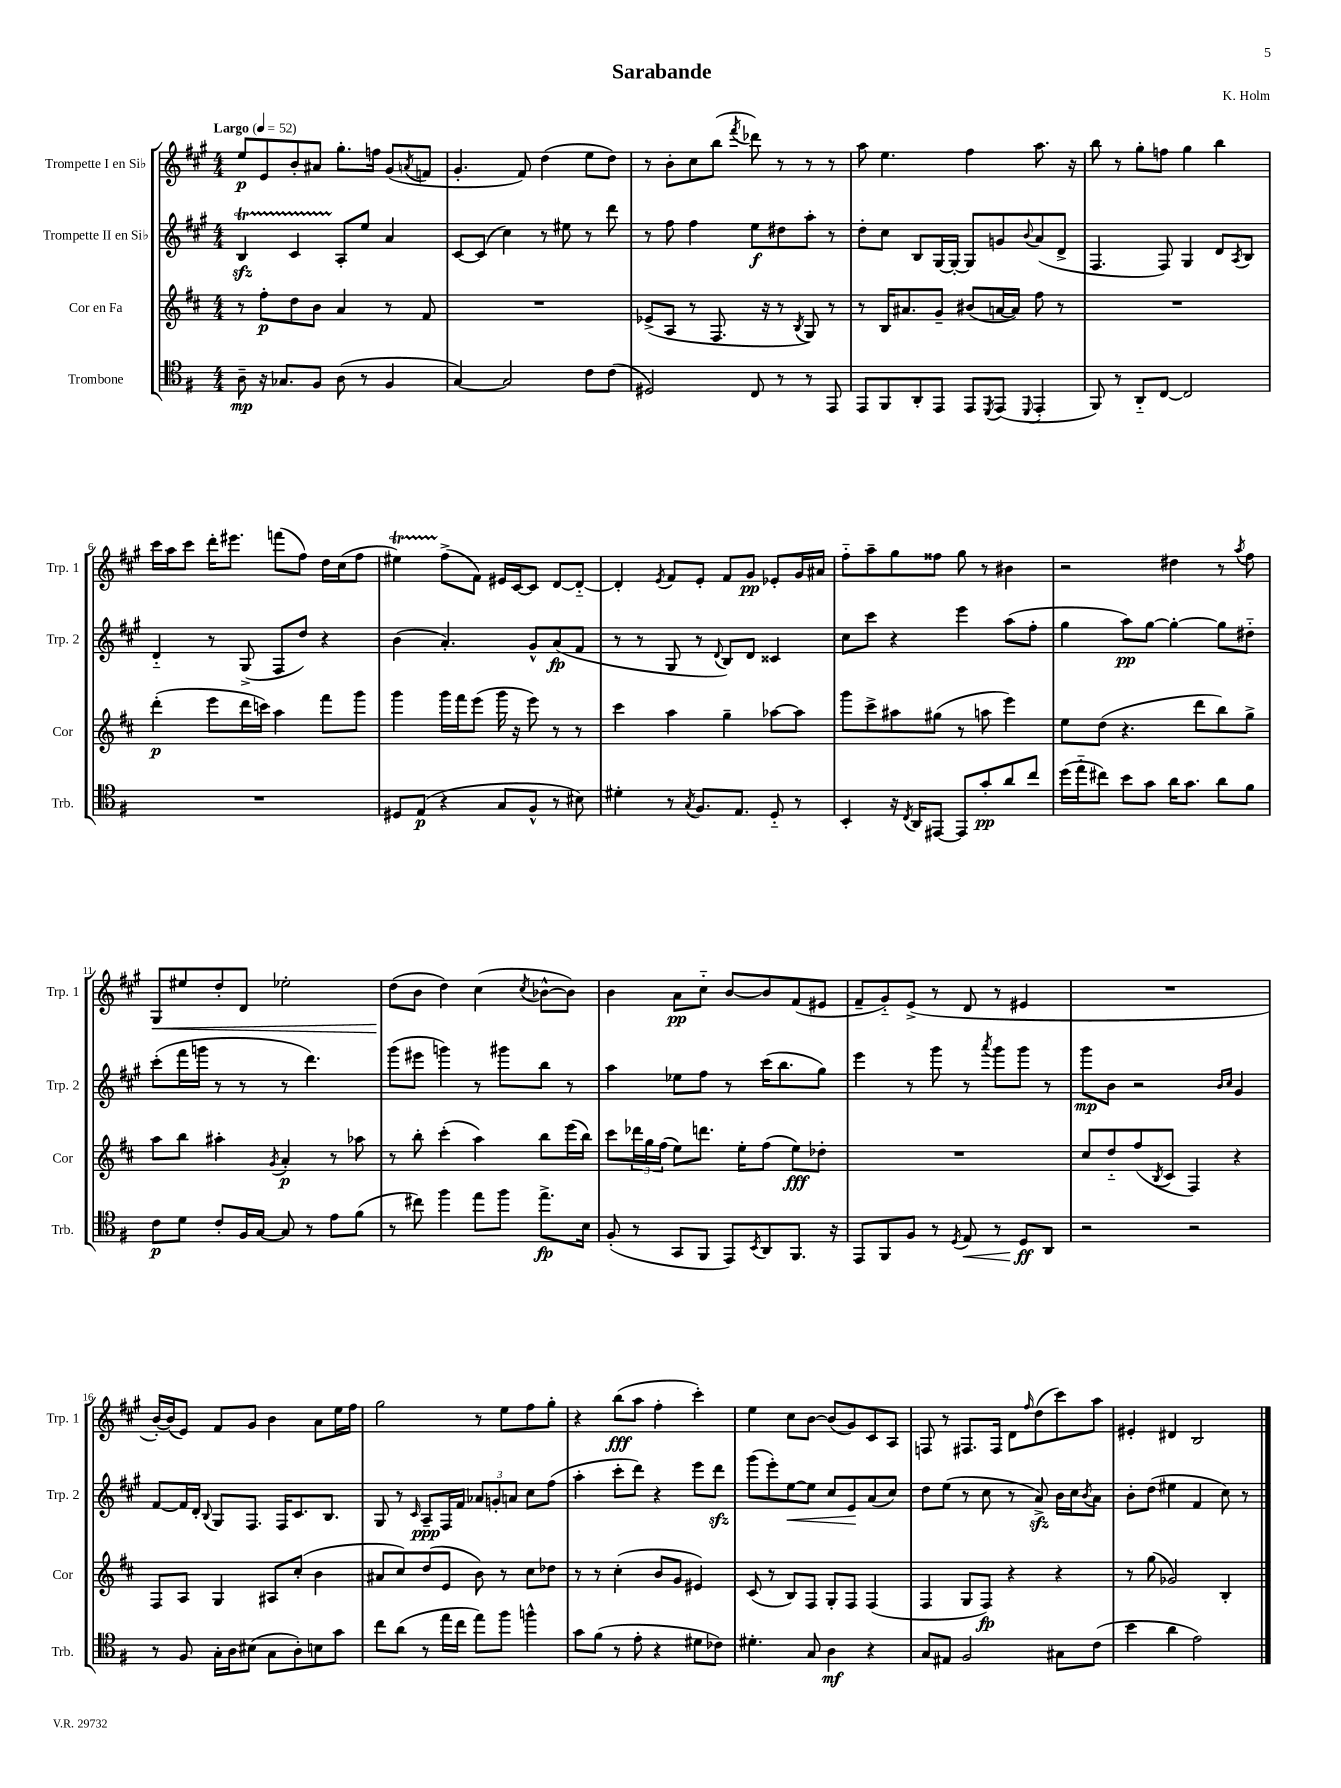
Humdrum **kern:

**kern	**kern	**kern	**kern
*staff4	*staff3	*staff2	*staff1
*clefC4	*clefG2	*clefG2	*clefG2
*k[f#]	*k[f#c#]	*k[f#c#g#]	*k[f#c#g#]
*M4/4	*M4/4	*M4/4	*M4/4
*MM52	*MM52	*MM52	*MM52
8A~	8r	4B	8ee
16r	8ff#'	.	8e
8.G-	.	.	.
.	8dd	4c#	8b'
8F#	8b	.	8a#
(8A	4a	8A'	8.gg#'
8r	.	8ee	.
.	.	.	16ff
4F#	8r	4a	(8g#
.	.	.	8qa
.	8f#	.	8f
=	=	=	=
[4G)	1r	[8c#	4.g#'
.	.	(8c#]	.
2G]	.	4cc#)	.
.	.	.	8f#)
.	.	8r	(4dd
.	.	8ee#	.
8c	.	8r	8ee
(8c	.	8ddd	8dd)
=	=	=	=
2D#)	(8e-^	8r	8r
.	8A	8ff#	8b'
.	8r	4ff#	8cc#
.	8.F#	.	(8bb
.	.	.	8qfff#
8C	.	8ee	8ddd-)
.	16r	.	.
8r	8r	8dd#	8r
.	8qB	.	.
8r	8G)	8aa'	8r
8EE	8r	8r	8r
=	=	=	=
8EE	8r	8dd'	8aa
8FF#	16B	8cc#	4.ee
.	8.a#	.	.
8AA'	.	8B	.
8EE	8g~	[16G#	.
.	.	16G#'_	.
8EE	(8b#	8G#]	4ff#
8qDD	.	.	.
(8EE	[16a	8g	.
.	16a])	.	.
8qqDD	.	8qqb	.
4EE'	8ff#	(8a	8.aa
.	8r	8d^	.
.	.	.	16r
=	=	=	=
8FF#)	1r	4.F#	8bb
8r	.	.	8r
8AA'~	.	.	8gg#'
[8C	.	8F#)	8ff
2C]	.	4G#	4gg#
.	.	8d	4bb
.	.	8qA	.
.	.	8B	.
=	=	=	=
1r	(4ddd'	4d'~	16ccc#
.	.	.	16aa
.	.	.	8ccc#
.	8eee	8r	16ddd'
.	.	.	8.eee#
.	16ddd	(8G#^	.
.	16ccc)	.	.
.	4aa	8F#	(8fff
.	.	8dd)	8ff#)
.	8fff#	4r	16dd
.	.	.	(16cc#
.	8ggg	.	8ff#
=	=	=	=
8D#	4ggg	(4b	4ee#)
(8E	.	.	.
4r	16ggg	4.a')	(8ff#^
.	16fff#	.	.
.	(8eee	.	8f#)
8G	16ggg	.	16e#
.	16r	.	[16c#
8F#^^	8eee)	8g#^^	8c#]
8r	8r	(8a	[8d
8B#)	8r	8f#	8d'~_
=	=	=	=
4d#'	4ccc#	8r	4d']
.	.	8r	.
.	.	.	8qe
8r	4aa	8G#	8f#
8qG	.	.	.
8.F#	.	8r	8e'
.	.	8qqd	.
.	4gg~	8B)	8f#
8.E	.	.	.
.	.	8d	8g#
8D'~	[8aa-	4c##	8e-'
8r	8aa-]	.	16g#
.	.	.	16a#
=	=	=	=
4BB'	8ggg	8cc#	8ff#'~
.	8ccc#^	8ccc#	8aa~
16r	8aa#	4r	8gg#
8qC	.	.	.
16AA	.	.	.
[8EE#	(8gg#	.	8ff##
8EE#]	8r	4eee	8gg#
8g'	8aa	.	8r
8a	4eee)	(8aa	4b#
8cc	.	8ff#'	.
=	=	=	=
(16dd	8ee	4gg#	2r
16ee'~	.	.	.
8cc#)	(8dd	.	.
8b	4.r	8aa)	.
8g	.	[8gg#	.
16a	.	4gg#'_	4dd#
8.g	.	.	.
.	8ddd	.	.
8a	8bb)	8gg#]	8r
.	.	.	8qaa
8f#	8gg^	8dd#'~	8ff#
=	=	=	=
8c	8aa	(8ccc#'	8G#
8d	8bb	16fff#	8ee#
.	.	16ggg	.
8c'	4aa#'	8r	8dd'
16F#	.	8r	8d
[16G	.	.	.
.	8qg	.	.
8G]	4a'	8r	2ee-'
8r	.	4.ddd)	.
8e	8r	.	.
(8f#	8aa-	.	.
=	=	=	=
8r	8r	(8ggg#	(8dd
8cc#)	8bb'	8eee#	8b
4ff#	(4ccc#'	4ggg)	4dd)
8ee	4aa)	8r	(4cc#
8ff#	.	8ggg#	.
.	.	.	8qcc#
8.ee^	8bb	8bb	[8b-^^
.	(16eee	8r	8b-])
16B	16bb)	.	.
=	=	=	=
(8F#'	8ccc#	4aa	4b
8r	24ddd-	.	.
.	24gg	.	.
.	(24ff#	.	.
8GG	8ee)	8ee-	8a
8FF#	8.ddd	8ff#	8cc#'~
8EE)	.	8r	[8b
.	16ee'	.	.
8qBB	.	.	.
8AA	(8ff#	(16ccc#	8b]
.	.	8.bb	.
8.FF#	8ee)	.	(8f#
.	8dd-'	8gg#)	8e#
16r	.	.	.
=	=	=	=
8EE	1r	4eee	8f#~
8FF#	.	.	8g#'~)
8F#	.	8r	(8e^
8r	.	8ggg#	8r
8qD	.	.	.
8E	.	8r	8d
.	.	8qaaa	.
8r	.	8ggg#	8r
8D	.	8ggg#	4e#
8AA	.	8r	.
=	=	=	=
2r	8cc#	8ggg#	1r
.	8dd'~	8b	.
.	(8ff#	2r	.
.	8qB	.	.
.	8c#	.	.
2r	4F#)	.	.
.	.	16qqb	.
.	.	16qqcc#	.
.	4r	4g#	.
=	=	=	=
8r	8F#	[8f#	[16b')
.	.	.	(16b]
8F#	8A	16f#]	8e)
.	.	16d'	.
.	.	8qqB	.
16G'	4G	8G#	8f#
16A	.	.	.
(8B#	.	8.F#	8g#
8G	8A#	.	4b
.	.	16F#	.
8A')	(8cc#'	8.c#	.
8B	4b	.	8a
.	.	8.B	.
8g	.	.	16ee
.	.	.	16ff#
=	=	=	=
8cc	8a#	8G#	2gg#
(8a	8cc#)	8r	.
.	.	16qqc#	.
8r	(8dd	8A~	.
16ee	8e	16F#	.
16cc	.	16f#	.
8ee)	8b)	12a-	8r
.	.	12g'	.
8ff#	8r	.	8ee
.	.	12a	.
4ff^^	8cc#	8cc#	8ff#
.	8dd-	(8ff#	8gg#'
=	=	=	=
8g	8r	4aa'	4r
(8f#	8r	.	.
8r	(4cc#'	8ccc#'	(8bb
8e'	.	8ddd)	8aa
4r	8b	4r	4ff#'
.	8g	.	.
8d#	4e#)	8eee	4ccc#')
8c-)	.	8ddd	.
=	=	=	=
4.d#'	(8c#	(8ggg#	4ee
.	8r	8eee')	.
.	8B)	[8ee	8cc#
8G	8F#	8ee]	[8b
4A	8G'	8cc#	(8b]
.	8F#	8e	8g#)
4r	(4F#	(8a	8c#
.	.	8cc#)	8A
=	=	=	=
8G	4F#	8dd	8F
8E#	.	(8ee	8r
2F#	8G	8r	8.F#
.	8F#)	8cc#	.
.	.	.	16F#
.	4r	8r	8d
.	.	.	16qqff#
.	.	8a^)	(8dd
8G#	4r	16b	8ccc#)
.	.	16cc#	.
.	.	8qb	.
(8c	.	8a	8aa
=	=	=	=
4b	8r	8b'	4e#'
.	(8gg	(8dd	.
4a	2g-)	4ee#	4d#
2e)	.	4f#	2B
.	4B'	8cc#)	.
.	.	8r	.
==	==	==	==
*-	*-	*-	*-
